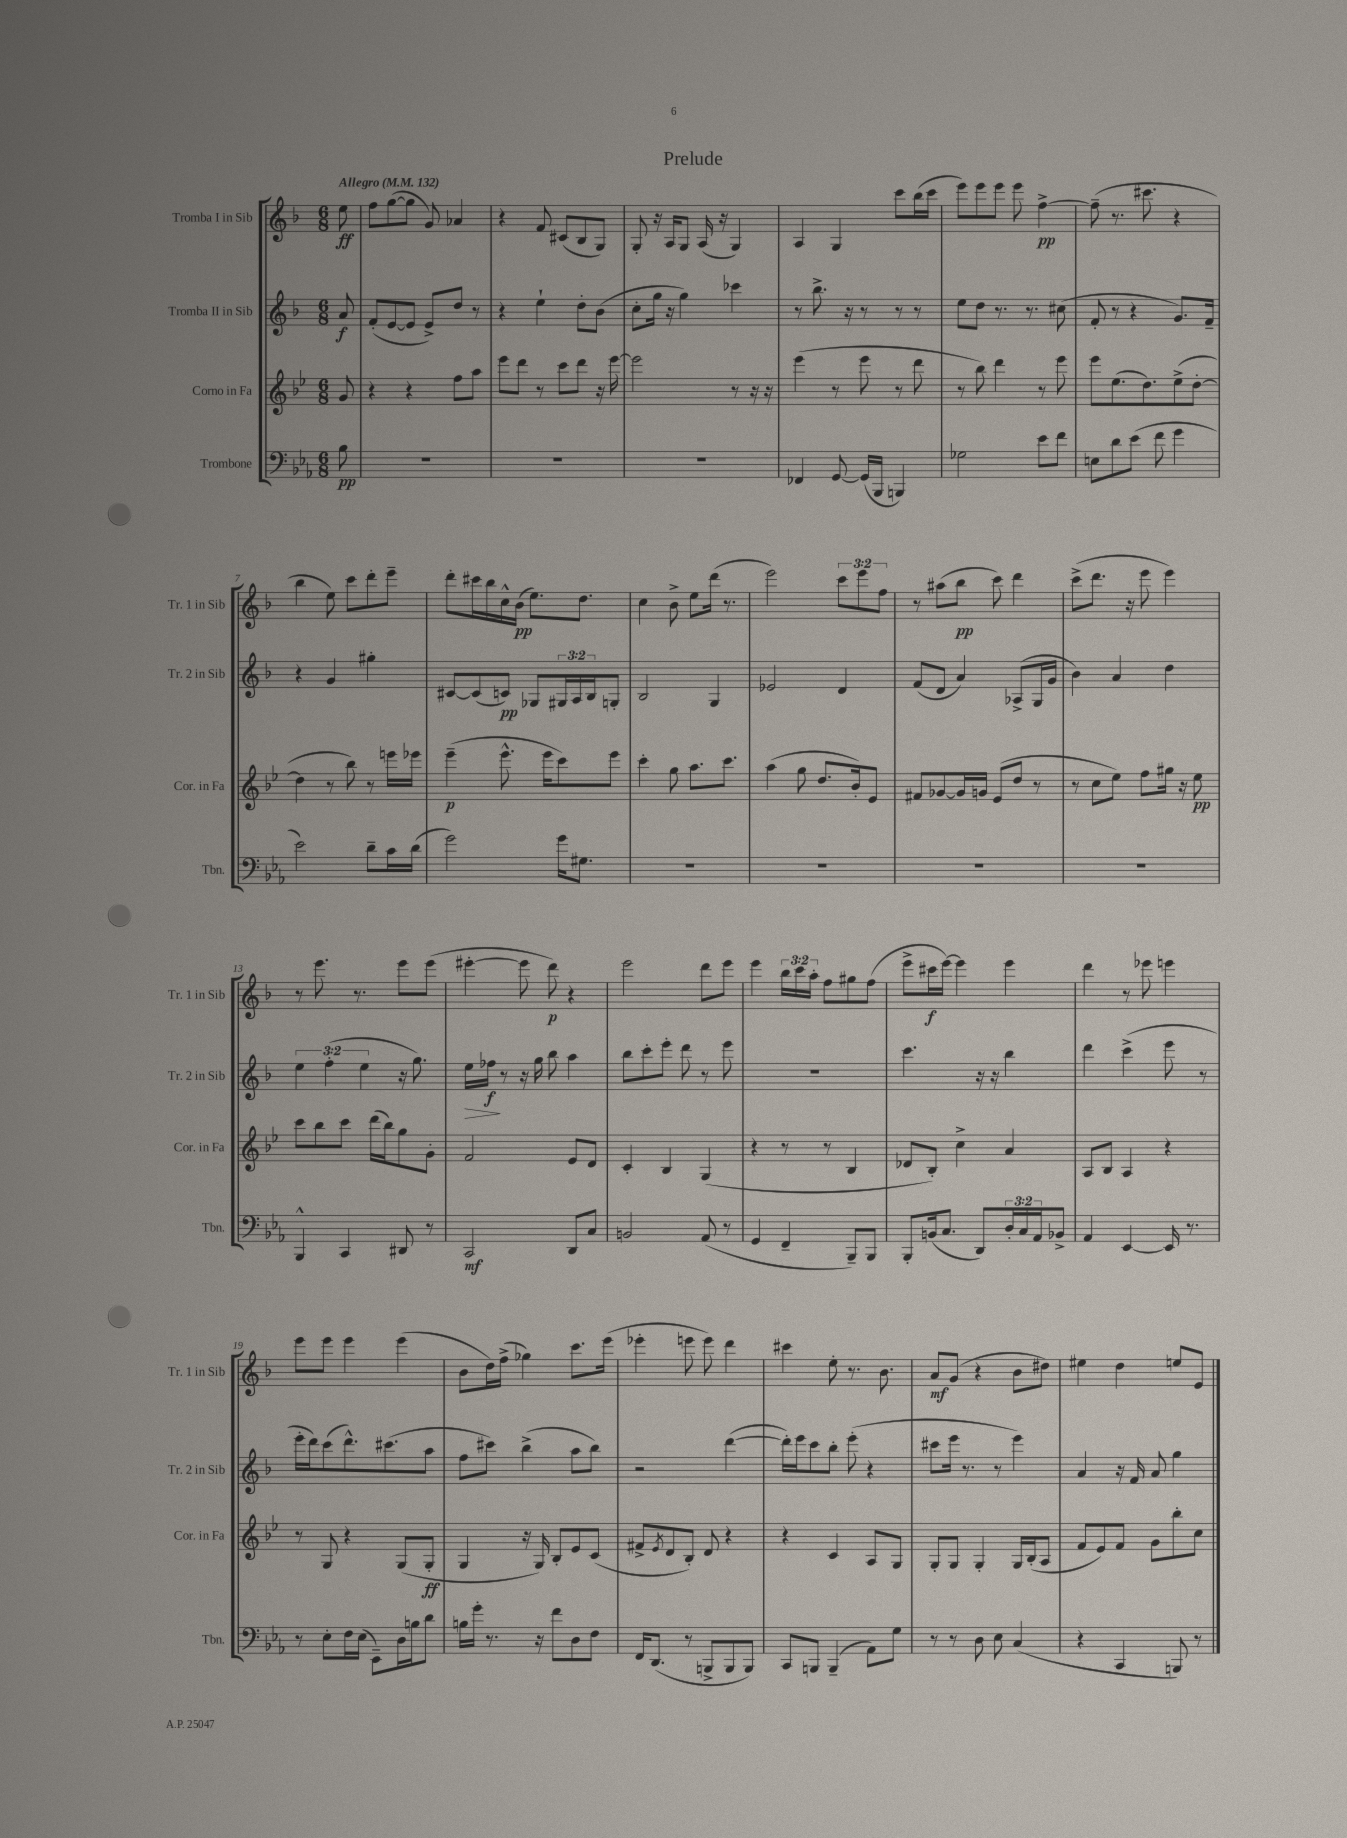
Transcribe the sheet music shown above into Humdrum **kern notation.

**kern	**kern	**kern	**kern
*staff4	*staff3	*staff2	*staff1
*clefF4	*clefG2	*clefG2	*clefG2
*k[b-e-a-]	*k[b-e-]	*k[b-]	*k[b-]
*M6/8	*M6/8	*M6/8	*M6/8
*MM132	*MM132	*MM132	*MM132
8B-	8g	8a	8ee
=	=	=	=
2.r	4r	(8f'	8ff
.	.	[8e	([8gg
.	4r	8e]	8gg]
.	.	8e^)	8g)
.	8ff	8dd	4a-
.	8aa	8r	.
=	=	=	=
2.r	8eee-	4r	4r
.	8ddd	.	.
.	8r	4ee`	8f
.	8ccc	.	(8c#
.	8ddd	8dd'	8B-
.	16r	(8b-	8G)
.	[16eee-	.	.
=	=	=	=
2.r	2eee-]	8cc'	8G'
.	.	16gg	16r
.	.	16r	16A
.	.	4gg)	8G
.	.	.	(16A
.	.	.	16r
.	8r	4ccc-	4G)
.	16r	.	.
.	16r	.	.
=	=	=	=
4FF-	(4eee-	8r	4A
.	.	8.bb-^	.
[8GG	8r	.	4G
.	.	16r	.
(16GG]	8eee-	8r	.
16BBB-	.	.	.
4BBB)	8r	8r	8ccc
.	8ddd	8r	(16bb-
.	.	.	16ccc
=	=	=	=
2G-	8r	8ee	8eee)
.	8bb-)	8dd	8eee
.	4ddd	8.r	8eee
.	.	.	8eee
.	.	8.r	.
8e-	8r	.	[4ff^
8f	8eee-	(8cc#	.
=	=	=	=
8E	8eee-	8f'	(8ff~]
8d	(8.ee-	8r	8.r
(8e-	.	4r	.
.	8.dd)	.	8.ccc#
8f	.	.	.
4g	(8ee-^	8.g)	4r
.	[8dd'	.	.
.	.	16f~	.
=	=	=	=
2e-)	4dd]	4r	4bb-
.	8r	4g	8ee)
.	8bb-)	.	8ccc
8d~	8r	4gg#'	8ddd'
16c	16eee	.	8eee~
(16d	16eee-	.	.
=	=	=	=
2g)	(4eee-~	[8c#	8ddd'
.	.	(8c#]	16ccc#
.	.	.	16bb-
.	8.eee-^^	8c)	16cc^^
.	.	.	(16b-
.	.	8G-	8.ee)
.	16eee-	.	.
16g	8ccc)	24G#	.
.	.	24A	.
8.G#	.	.	8.dd
.	.	24B-	.
.	8eee-	8G'	.
=	=	=	=
2.r	4ccc'	2B-	4cc
.	8gg	.	8b-^
.	8.aa	.	8ee
.	.	4G	(16ddd
.	8.ccc	.	8.r
=	=	=	=
2.r	(4aa	2e-	2eee)
.	8gg	.	.
.	8.dd	.	.
.	.	4d	12ccc
.	16b-')	.	.
.	.	.	12eee
.	8e-	.	.
.	.	.	12ff
=	=	=	=
2.r	8f#	(8f	8r
.	[8g-	8d	(8aa#
.	16g-]	4a)	8bb-
.	16g	.	.
.	(8e-	.	8ccc)
.	8dd	(8A-^	4ddd
.	8r	16G	.
.	.	16g	.
=	=	=	=
2.r	8r	4b-)	(8ccc^
.	8cc	.	8.ddd
.	8ee-)	4a	.
.	.	.	16r
.	8ff	.	8eee
.	16gg#	4dd	4eee)
.	16r	.	.
.	8ee-	.	.
=	=	=	=
4BBB-^^	8ccc	6ee	8r
.	8bb-	.	8.eee
.	.	(6ff'	.
4CC	8ccc	.	.
.	.	.	8.r
.	.	6ee	.
.	(16ddd	.	.
.	16bb-)	.	.
8DD#	8gg	16r	8eee
.	.	8.gg)	.
8r	8g'	.	(8eee
=	=	=	=
2CC	2f	16ee	[4eee#'
.	.	16ff-	.
.	.	8r	.
.	.	16r	8eee#]
.	.	16gg	.
.	.	8bb-	8ddd)
8DD	8e-	4aa	4r
8C	8d	.	.
=	=	=	=
2BB	4c'	8bb-	2eee
.	.	8ccc'	.
.	4B-	8eee'	.
.	.	8ddd	.
(8AA-	(4G	8r	8ddd
8r	.	8eee	8eee
=	=	=	=
4GG	4r	2.r	4eee
4FF~	8r	.	24bb-
.	.	.	24ccc
.	.	.	24aa'
.	8r	.	8ff
8BBB-~)	4B-	.	8gg#
8BBB-	.	.	(8ff
=	=	=	=
8BBB-'	8d-	4.ccc	8eee^
(16BB	8B-')	.	16ccc#
8.C	.	.	[16eee)
.	4cc^	.	4eee]
8DD)	.	16r	.
.	.	16r	.
24D'	4a	4bb-	4eee
24C	.	.	.
24AA-	.	.	.
8BB-^	.	.	.
=	=	=	=
4AA-	8A	4ddd	4ddd
.	8B-	.	.
[4EE-	4A	(4ccc^	8r
.	.	.	8eee-
16EE-]	4r	8eee	4eee
8.r	.	.	.
.	.	8r	.
=	=	=	=
8r	8r	16eee'	8eee
.	.	16ddd)	.
8E-'	8G	(8ccc	8eee
16F	4r	8.ddd^^)	4eee
(16E-	.	.	.
8EE-~)	.	.	.
.	.	(8.ccc#	.
16D	(8G	.	(4eee
16B	.	.	.
8d	8G'	8aa	.
=	=	=	=
16B	4G	8ff	8b-
16g'	.	.	.
8.r	.	8ccc#)	16dd)
.	.	.	(16ff^
.	16r	(4bb-^	4gg-)
16r	16G)	.	.
8f	8B-'	.	.
8D	8e-	8aa	8.ccc
8F	(8c	8bb-)	.
.	.	.	(16eee
=	=	=	=
16FF	8f#^	2r	4eee-'
(8.DD	.	.	.
.	8qe-	.	.
.	8d	.	.
8r	8B-')	.	8eee
8BBB^	8d	.	8eee)
8BBB	4r	([4ddd	4ddd
8BBB)	.	.	.
=	=	=	=
8CC	4r	16ddd'])	4ccc#
.	.	16eee	.
8BBB	.	8ccc	.
(4BBB~	4c	8bb-'	8ee'
.	.	(8eee'	8.r
8AA-)	8A	4r	.
.	.	.	8.b-
8G	8G	.	.
=	=	=	=
8r	8G'	8ccc#	8a
8r	8G	16eee	(8g
.	.	8.r	.
8D	4G'	.	4r
8E-	.	8r	.
(4C	16G	4eee)	8b-
.	(16B-'	.	.
.	8A	.	8dd#)
=	=	=	=
4r	8f	4a	4ee#
.	8e-)	.	.
4CC	8f	16r	4dd
.	.	16f	.
.	8g	8a	.
8BBB)	8bb-'	4gg	8ee
8r	8cc	.	8e
==	==	==	==
*-	*-	*-	*-
